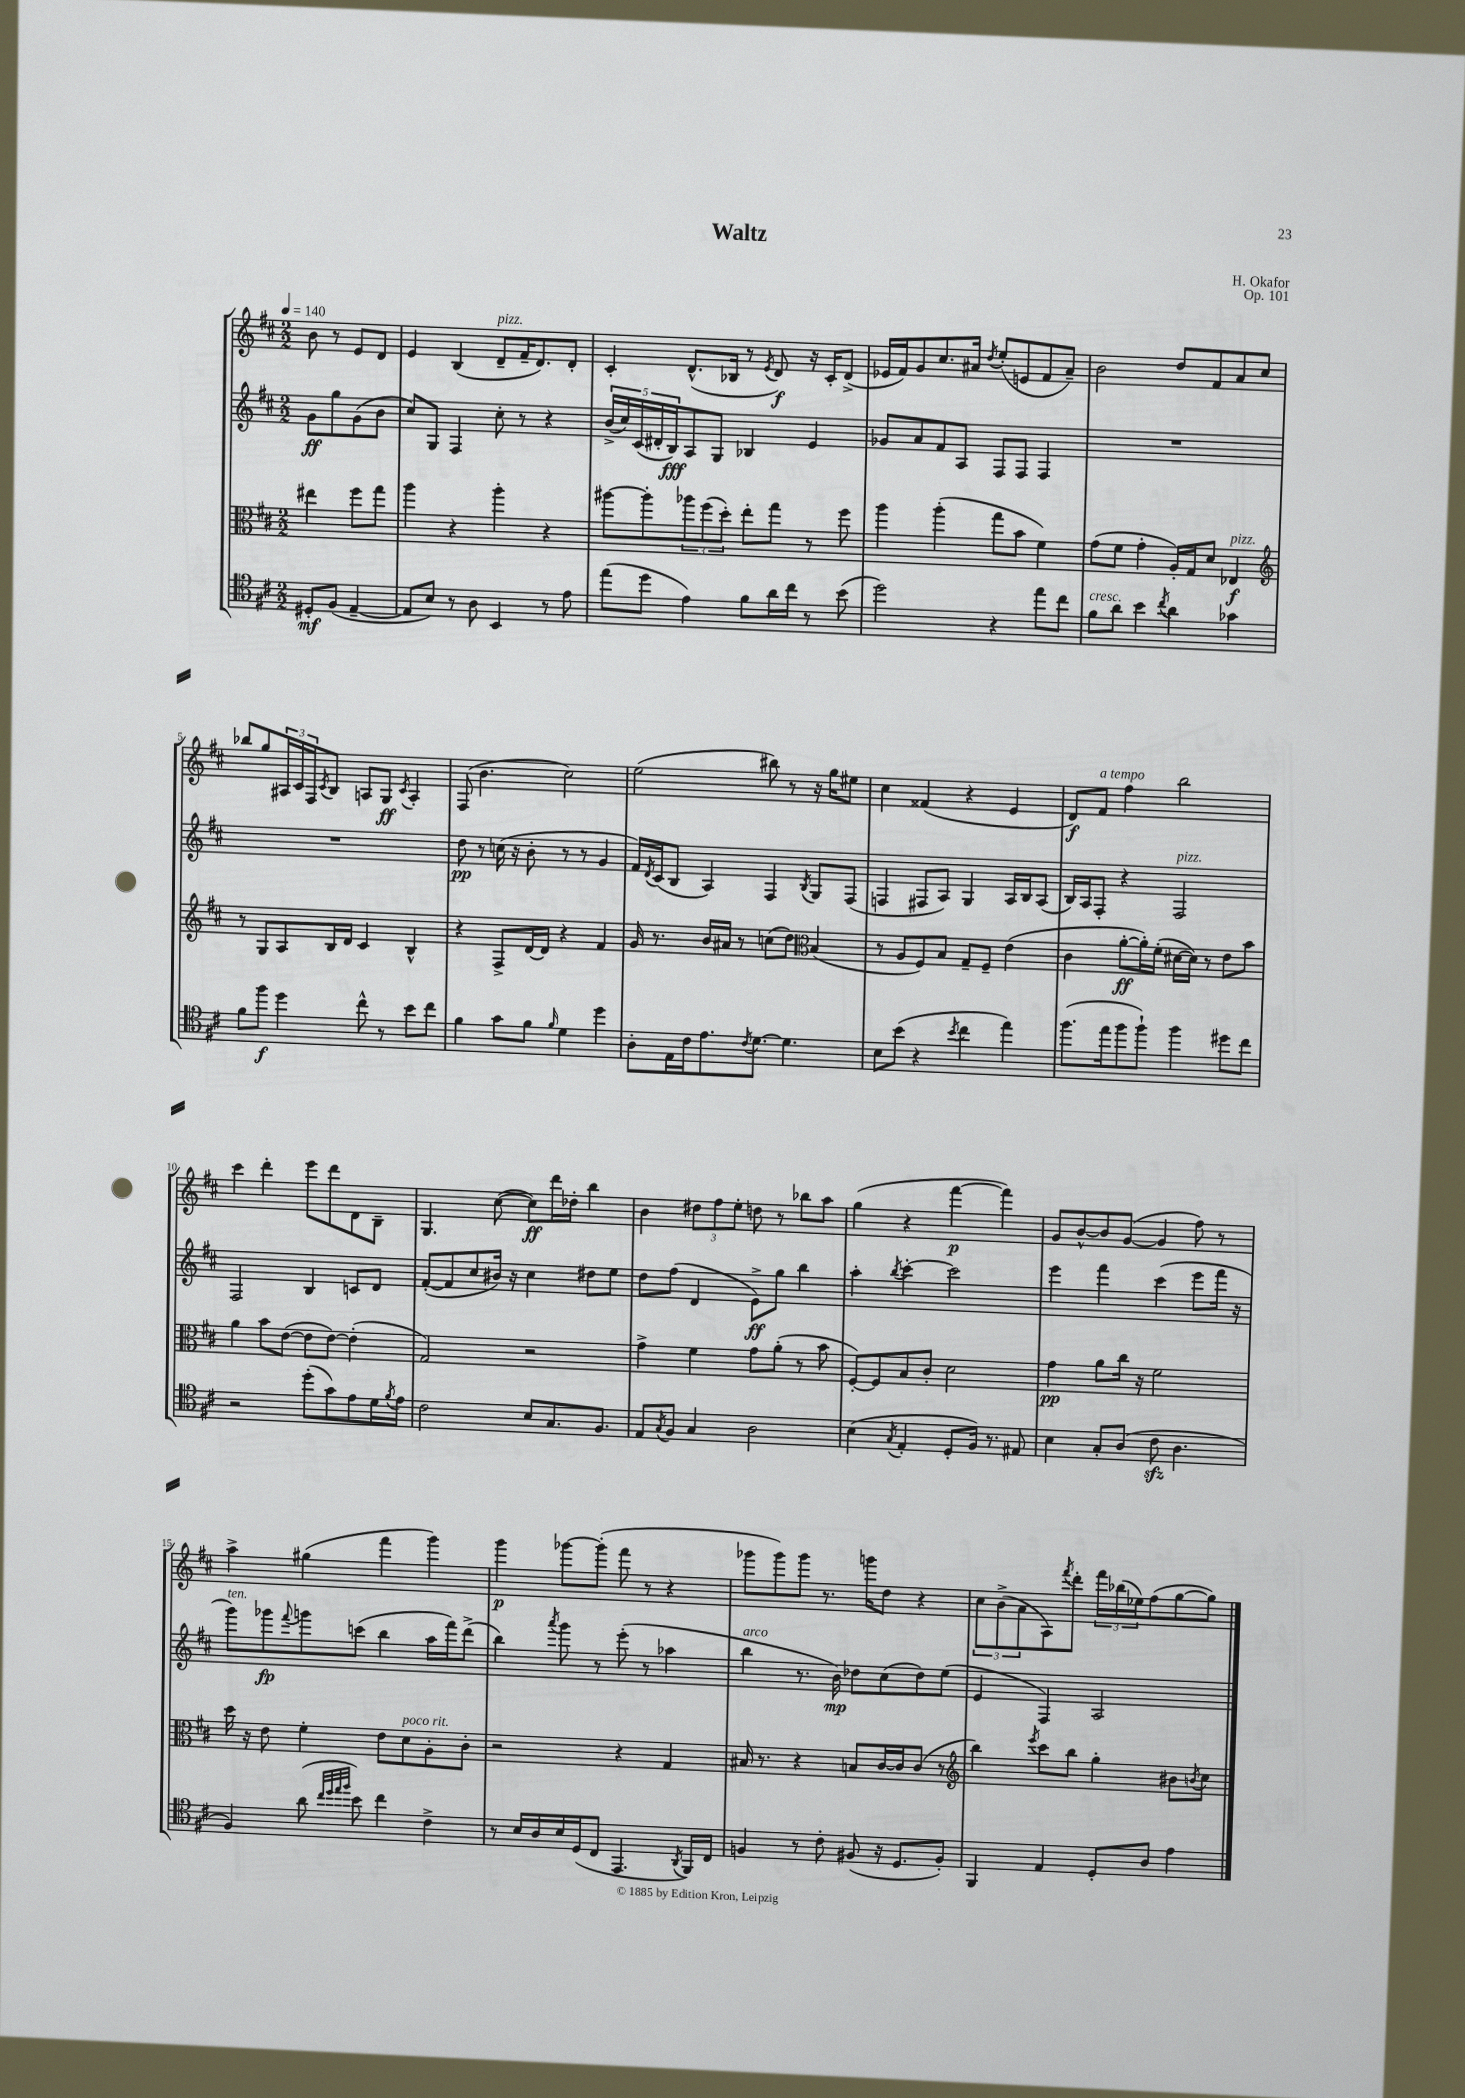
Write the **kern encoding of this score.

**kern	**kern	**kern	**kern
*staff4	*staff3	*staff2	*staff1
*clefC4	*clefC3	*clefG2	*clefG2
*k[f#c#]	*k[f#c#]	*k[f#c#]	*k[f#c#]
*M2/2	*M2/2	*M2/2	*M2/2
*MM140	*MM140	*MM140	*MM140
8D#'/L	4ee#\	8g\L	8b\
(8F#/J	.	8gg\	8r
[4E~/	8ff#\L	(8g\	8e/L
.	8gg\J	8b\J	8d/J
=	=	=	=
8E/]L	4aa\	8cc#/L)	4e/
8B/J)	.	8G/J	.
8r	4r	4F#/	(4B/
8A\	.	.	.
4BB/	4aa'\	8cc#'\	8d~/L
.	.	8r	16f#~/K
.	.	.	8.d/)
8r	4r	4r	.
8e\	.	.	8d'/J
=	=	=	=
(8ee\L	[8aa#\L	(20b^/LL	4c#'/
.	.	20cc#/)	.
.	.	(20c#/	.
8dd\J	8aa#'\]	.	.
.	.	20d#'/	.
.	.	20B/J)	.
4e\)	12aa-\	8A/	(8.d^^/L
.	(12ff#\	.	.
.	.	8G/J	.
.	12dd'\J)	.	.
.	.	.	16B-/Jk
8f#\L	8ee'\L	4B-/	8r
.	.	.	8qe/
16a\L	8gg\J	.	8d/)
16cc#\JJ	.	.	.
8r	8r	4e/	16r
.	.	.	16c#'/LK
(8b\	8ff#\	.	(8d^/J
=	=	=	=
2dd\)	4aa\	8g-/L	16e-/LL
.	.	.	16f#/J)
.	.	8a/	8g/
.	(4aa'\	8f#/	8.cc#/
.	.	8A/J	.
.	.	.	16a#/Jk
.	.	.	8qdd/
4r	8gg\L	8F#/L	(8ee'/L
.	8b\J	8F#/J	8e/
8ee\L	4f#\)	4F#/	8f#/
8cc#\J	.	.	8a#~/J)
=	=	=	=
8f#\L	(8g\L	1r	2b\
8a\J	8f#\J	.	.
4b\	4g'\	.	.
8qcc#/	.	.	.
4a\	16A'/LL)	.	8dd/L
.	16G/J	.	.
.	8d/J	.	8f#/
4g-\	4E-/	.	8a/
.	.	.	8cc#/J
=	=	=	=
*	*clefG2	*	*
8f#\L	8r	1r	8bb-/L
8ff#\J	8G/L	.	8gg/
4dd\	8A/	.	24A#/L
.	.	.	24c#/
.	.	.	24F#/J
.	.	.	8qc#/
.	16B/L	.	8B/J
.	16d/JJ	.	.
8cc#^^\	4c#/	.	8A/L
8r	.	.	8G/J
.	.	.	8qc#/
8b\L	4B^^/	.	4A'/
8cc#\J	.	.	.
=	=	=	=
4f#\	4r	8dd\	(8F#/
.	.	8r	4.b\
8g\L	8F#^/L	(16cc\	.
.	.	16r	.
8f#\J	[16d/L	8b'\	.
.	16d/]JJ	.	.
16qqf#/	.	.	.
4d\	4r	8r	2cc#\)
.	.	8r	.
4dd\	4f#/	4g/	.
=	=	=	=
8A'\L	16g/	16f#/LL)	(2ee\
.	.	8qd/	.
.	8.r	(16c#/J	.
16E\L	.	8B/J	.
16c#\J	.	.	.
8.e\	16b/LL	4A/)	.
.	16a#/JJ	.	.
.	8r	.	.
8qc#/	.	.	.
[8.d\J	.	.	.
.	(8cc\L	4F#/	8bb#\)
4.d\]	8dd\J)	.	8r
*	*clefC3	*	*
.	.	8qB/	.
.	(4B/	8G/L	16r
.	.	.	16gg\LK
.	.	(8F#/J	8ee#\J
=	=	=	=
8B\L	8r	4F/	4cc#\
(8b\J	8A/L	.	.
4r	8F#/)	8F#/L	(4f##/
.	8B/J	8A/J)	.
8qb/	.	.	.
4cc#\	8G~/L	4G/	4r
.	8F#~/J	.	.
4ee\)	(4e\	16A/LL	4e/
.	.	16B/J	.
.	.	(8A/J	.
=	=	=	=
(8.ff#\L	4c#\	16B/LL)	8d/L)
.	.	16A/J	.
.	.	8F#'/J	8f#/J
16ee\k	.	.	.
8ff#\	[8a'\L	4r	4ff#\
8ff#`\J)	16a'\]L)	.	.
.	(16f#'\JJ	.	.
4ff#\	[16d#\LL	2F#/	2bb\
.	16d#\]JJ)	.	.
.	8r	.	.
8dd#\L	8e\L	.	.
8cc#\J	8b\J	.	.
=	=	=	=
2r	4a\	2F#/	4ccc#\
.	8b\L	.	4ddd'\
.	([8e\J	.	.
(8dd'\L	8e\]L	4B/	8eee\L
8g\)	[8e\J)	.	8ddd\
8e\	(4e'\]	8c/L	8d\
16d\L	.	8d/J	8B~\J
8qf#/	.	.	.
16e\JJ	.	.	.
=	=	=	=
2c#\	2G/)	([8f#'/L	4.G/
.	.	8f#/]	.
.	.	8cc#/	.
.	.	16b#/Jk)	([8cc#\
.	.	16r	.
8B/L	2r	4cc#\	8cc#\]L)
8.G/	.	.	16ddd\L
.	.	.	16dd-'\JJ
.	.	8dd#\L	4bb\
8.F#/J	.	.	.
.	.	8ee\J	.
=	=	=	=
8E/L	4g^\	8dd\L	4b\
8qG/	.	.	.
8F#/J	.	(8ff#\J	.
4G/	4f#\	4d/	12dd#\L
.	.	.	12ff#\
.	.	.	12ee'\J
2A\	8g\L	8e^\L)	8dd\
.	(8a'\J	8gg\J	8r
.	8r	4bb\	8bb-\L
.	8b\	.	8aa\J
=	=	=	=
(4B\	[8F#'/L)	4aa'\	(4gg\
.	8F#/]	.	.
8qG/	.	8qbb/	.
4E'/	8B/	[4ccc#'\	4r
.	8c#'/J	.	.
8D'/L	2d\	2ccc#\]	[4fff#\
16F#/Jk)	.	.	.
8.r	.	.	.
.	.	.	4fff#\])
8E#/	.	.	.
=	=	=	=
4B\	4g\	4eee\	8g/L
.	.	.	[8b^^/
8G'/L	8a\L	4fff#\	8b/]
(8A/J	16cc#\Jk	.	([8g/J
.	16r	.	.
8c#\	2f#\	(4ccc#\	4g/]
4.A\	.	.	.
.	.	8eee\L	8ff#\)
.	.	16fff#\Jk	8r
.	.	16r	.
=	=	=	=
4F#/)	16dd\	8ggg\L)	4aa^\
.	16r	.	.
.	8e\	8ggg-\	.
.	.	8qqfff#/	.
(8a\	4f#'\	8ggg\	(4gg#\
32qqcc#/LLL	.	.	.
32qqdd/	.	.	.
32qqee/	.	.	.
32qqff#/JJJ	.	.	.
8b\)	.	(8ccc\J	.
4cc#\	8e\L	4bb\	4fff#\
.	8d\	.	.
4c#^\	8A'\	16aa\LL	4ggg\)
.	.	16fff#\J)	.
.	8c#'\J	(8ddd^\J	.
=	=	=	=
8r	2r	4bb\)	4ggg\
16B/LL	.	.	.
16A/	.	.	.
.	.	8qaaa/	.
16B/	.	8ggg\	[8ggg-\L
(16D/J	.	.	.
8C#/J	.	8r	(8ggg-'\]J
4.EE/	4r	(8eee'\	8fff#\
.	.	8r	8r
.	4G/	4aa-\	4r
8qAA/	.	.	.
16FF#/LL)	.	.	.
16C#/JJ	.	.	.
=	=	=	=
4F/	16B#/	4bb\	8ggg-\L
.	8.r	.	.
.	.	.	8ggg-\)
8r	4r	8.r	8ggg-\J
8c#'\	.	.	8.r
.	.	16b\)	.
(8F#/	8B/L	8dd-\L	.
.	.	.	16ggg\LK
16r	[16c#/L	(8cc#\	8dd\J
8.D/L	16c#/]J	.	.
.	(8c#/J	8dd-\)	4r
8F#'/J)	8r	(8ee\J	.
=	=	=	=
*	*clefG2	*	*
4FF#/	4bb\)	4e/	12cc#\L
.	.	.	(12b^\
.	.	.	12a\
.	8qeee/	.	.
4E/	8ccc#\L	4F#/)	8A\)
.	.	.	8qfff#/
.	8bb\J	.	8ddd'\J
8D'/L	4gg'\	2A/	24fff#\LL
.	.	.	(24bb-\
.	.	.	24ee-\J)
8A/J	.	.	(8ff#\
4e\	8b#\L	.	[8gg\
.	8qb/	.	.
.	8cc#\J	.	8gg\]J)
==	==	==	==
*-	*-	*-	*-
